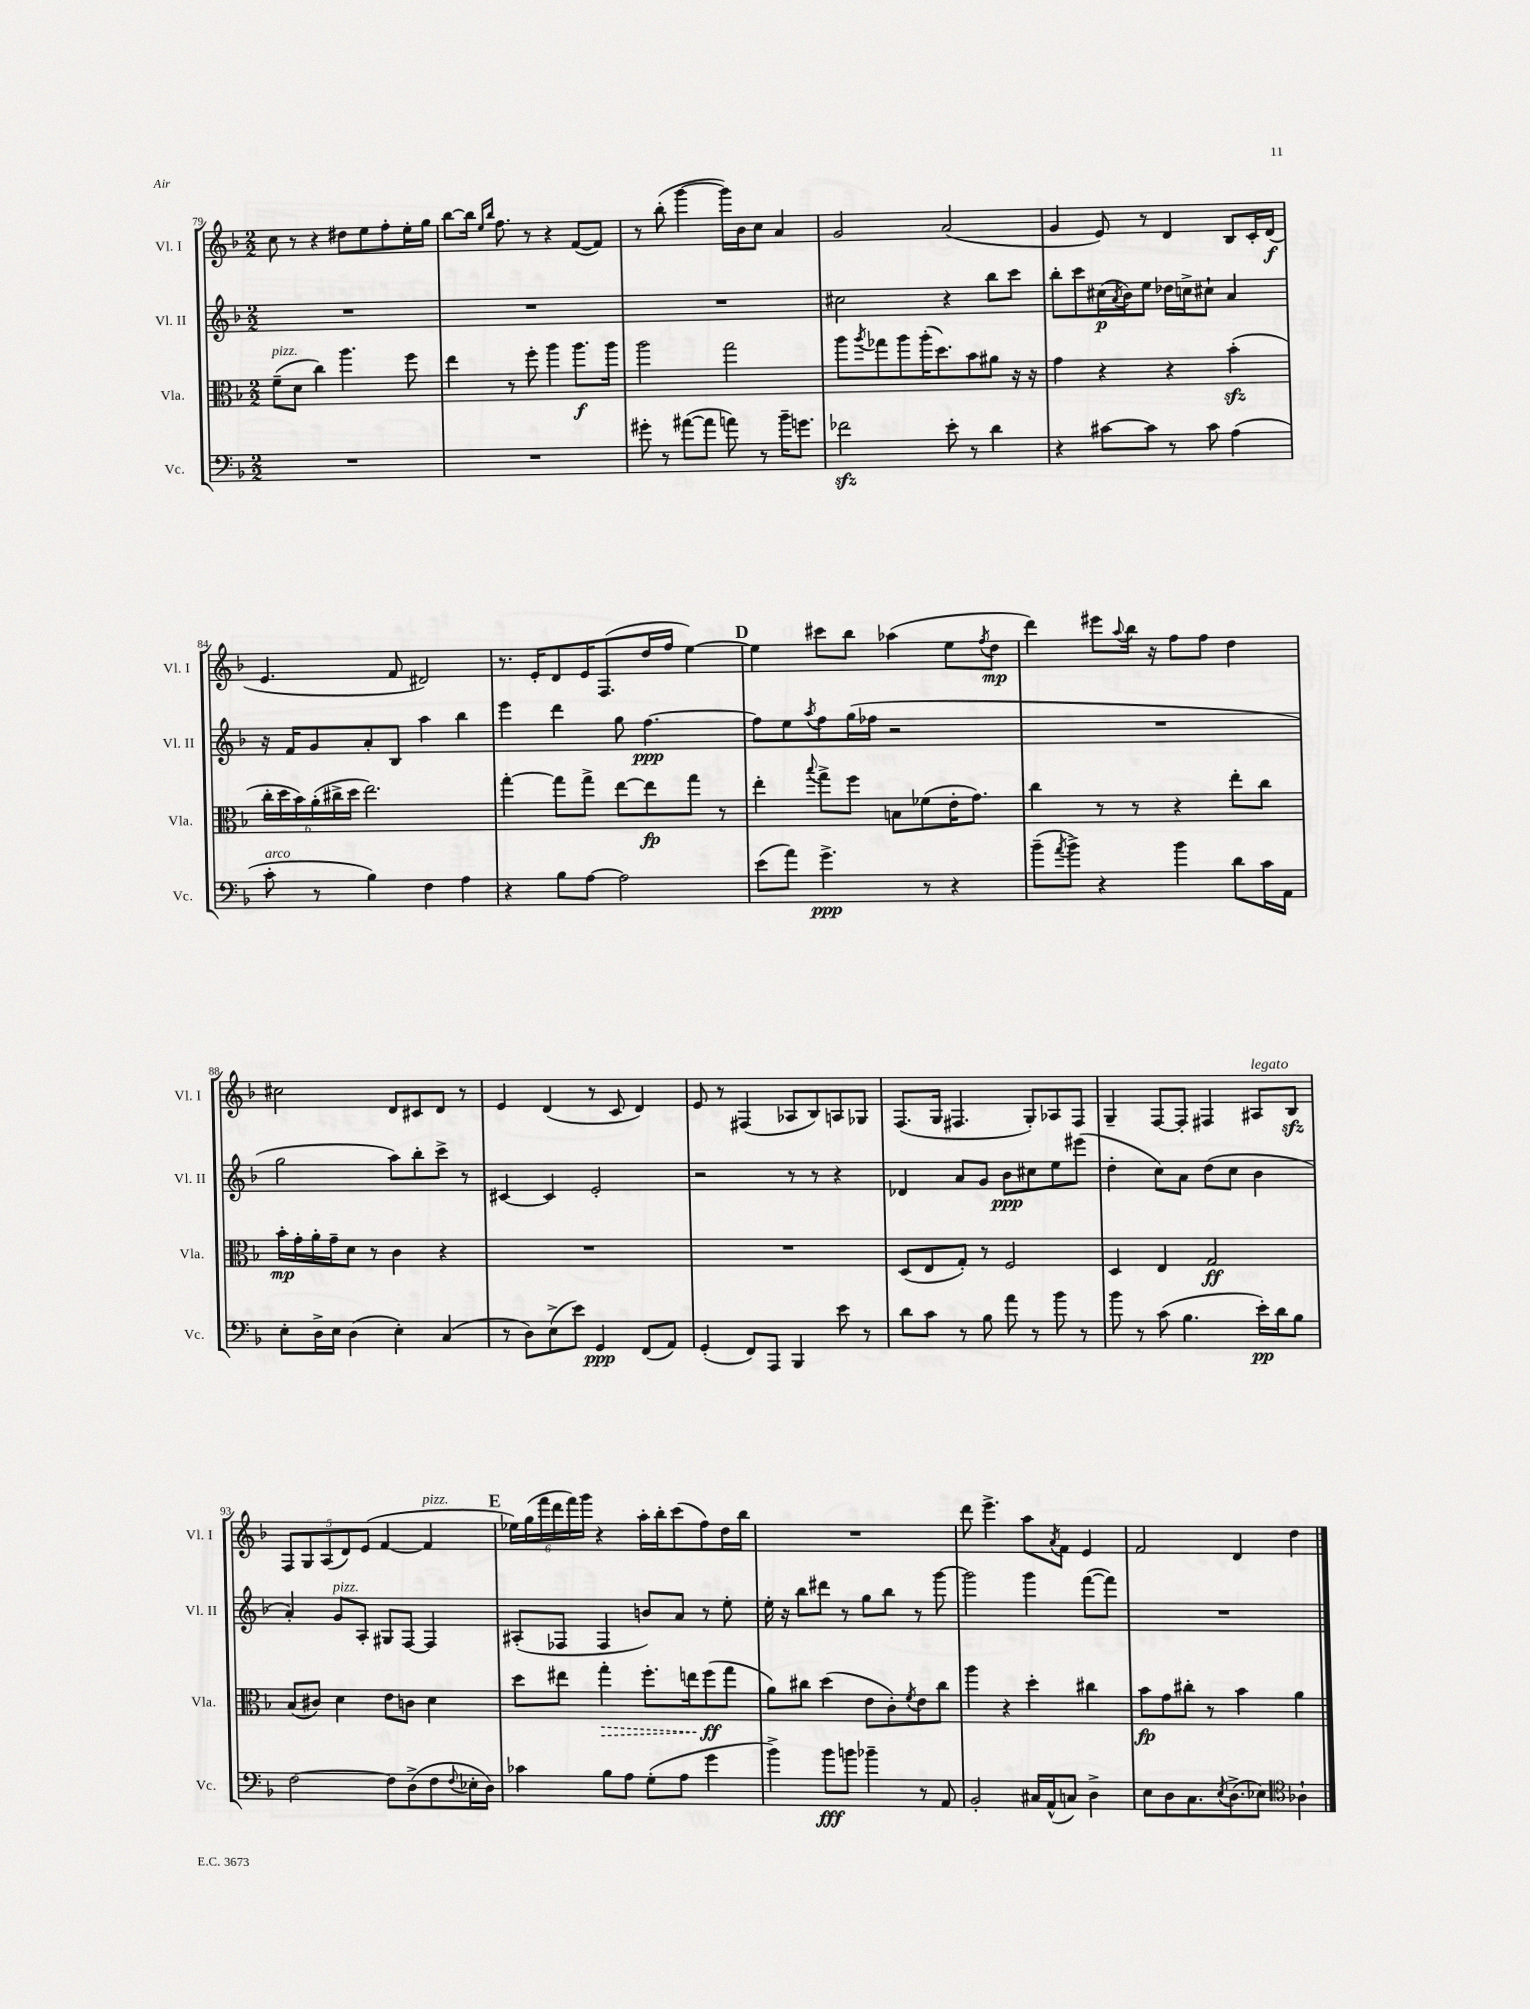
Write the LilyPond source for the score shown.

<<
\new StaffGroup <<
\new Staff = "s0" \with { instrumentName = "Vl. I" shortInstrumentName = "Vl. I" } {
    \clef treble \key f \major \numericTimeSignature \time 2/2
    c''8 r8 r4 dis''8 e''8 f''8-. e''16-. g''16 |
    bes''8~ bes''16 \grace { e''16 bes''16 } f''8. r8 r4 f'8~( f'8) |
    r8 bes''8-.( g'''4~ g'''16) bes'16 c''8 a'4 |
    g'2 a'2( |
    g'4 e'8) r8 d'4 bes8 c'16-. d'16\f( |
    e'4. f'8 dis'2) |
    r8. e'16-. d'8 e'16 f8.( d''16 f''16 e''4~) |
    \mark \markup { \bold "D" } e''4 cis'''8 bes''8 aes''4( e''8 \acciaccatura { f''8 } d''8\mp |
    d'''4) eis'''8 \appoggiatura { a''8 } bes''16 r16 f''8 f''8 d''4 |
    cis''2 d'8 cis'8 d'8 r8 |
    e'4 d'4( r8 c'8 d'4) |
    e'8 r8 fis4( aes8 bes8) a8 ges8 |
    f8.( g16 fis4. g8-.) aes8 fis8 |
    g4-- f8~ f8-. fis4 ais8^\markup { \italic "legato" } bes8\sfz |
    \tuplet 5/4 { f8 g8 a8( d'8) e'8( } f'4~ f'4^\markup { \italic "pizz." } |
    \mark \markup { \bold "E" } \tuplet 6/4 { ees''16) g''16( f'''16 d'''16 f'''16) g'''16 } r4 a''16-. bes''16-. c'''8( f''8) d''16 bes''16 |
    R1 |
    d'''8 e'''4.-> a''8 \acciaccatura { a'8 } f'8 e'4 |
    f'2 d'4 d''4 \bar "|." |
}
\new Staff = "s1" \with { instrumentName = "Vl. II" shortInstrumentName = "Vl. II" } {
    \clef treble \key f \major \numericTimeSignature \time 2/2
    R1 |
    R1 |
    R1 |
    cis''2 r4 bes''8 c'''8 |
    bes''8-. c'''8 cis''16\p( \acciaccatura { a'8 } bes'16) e''8 des''16 c''16-> cis''8-! a'4 |
    r16 f'16 g'8 a'8-. bes8 a''4 bes''4 |
    e'''4 d'''4 g''8 f''4.~\ppp |
    \mark \markup { \bold "D" } f''8 e''8 \acciaccatura { a''8 } f''8 g''16( fes''16 r2 |
    R1 |
    g''2 a''8) bes''8-. c'''8-> r8 |
    cis'4~ cis'4 e'2-. |
    r2 r8 r8 r4 |
    des'4 a'8 g'8 bes'8\ppp cis''8 e''8 eis'''8( |
    d''4-. c''8) a'8 d''8( c''8 bes'4 |
    a'4-.) g'8^\markup { \italic "pizz." } a8-. gis8 f8~ f4 |
    \mark \markup { \bold "E" } ais8-.( fes8 fes4 b'8) a'8 r8 e''8-. |
    e''16-. r16 bes''8 dis'''8 r8 g''8 bes''8 r8 g'''8~ |
    g'''2 g'''4 f'''8~( f'''8) |
    R1 \bar "|." |
}
\new Staff = "s2" \with { instrumentName = "Vla." shortInstrumentName = "Vla." } {
    \clef alto \key f \major \numericTimeSignature \time 2/2
    f'8--^\markup { \italic "pizz." }( d'8 c''4) a''4. f''8 |
    e''4 r8 f''8-. a''4 a''8.\f a''16 |
    a''2 g''2 |
    a''8 \acciaccatura { a''8 } ges''8 a''8 a''16-.( d''8.) bes'8 ais'8 r16 r16 |
    g'4 r4 r4 bes'4-.\sfz( |
    \tuplet 6/4 { c''16-. d''16 bes'16) a'16-.( cis''16-> d''16 } e''2.) |
    g''4~-. g''8 g''8-> e''8~ e''8\fp g''8 r8 |
    \mark \markup { \bold "D" } e''4-. \appoggiatura { bes''8 } g''8-> f''8 b8 fes'8( e'16-. g'8.) |
    c''4 r8 r8 r4 e''8-. c''8 |
    bes'16-.\mp g'16-. a'16-. g'16-- d'8 r8 c'4 r4 |
    R1 |
    R1 |
    d8( e8 g8-.) r8 f2 |
    d4 e4 g2\ff |
    bes8( cis'8) d'4 e'8 c'8 d'4 |
    \mark \markup { \bold "E" } d''8 eis''8 \once \override Hairpin.style = #'dashed-line g''4-.\> f''8.-. e''16 f''8\ff\!( g''8 |
    a'8) cis''8 d''4( e'8 c'8-.) \acciaccatura { f'8 } e'8 cis''8 |
    a''4 r4 d''4-. cis''4 |
    bes'8\fp g'8 cis''8-. r8 bes'4 a'4 \bar "|." |
}
\new Staff = "s3" \with { instrumentName = "Vc." shortInstrumentName = "Vc." } {
    \clef bass \key f \major \numericTimeSignature \time 2/2
    R1 |
    R1 |
    gis'8-. r8 ais'8~( ais'8 a'8) r8 bes'16-- g'8. |
    fes'2\sfz e'8-. r8 d'4 |
    r4 cis'8~ cis'8 r8 cis'8 a4( |
    c'8-.^\markup { \italic "arco" } r8 bes4) f4 a4 |
    r4 bes8 a8~ a2 |
    \mark \markup { \bold "D" } e'8( a'8) g'4.->\ppp r8 r4 |
    bes'8--( \acciaccatura { a'8 } bes'8->) r4 bes'4 d'8 c'16 a,16 |
    e8-. d16-> e16 d4( e4-.) c4( |
    r8 d8) e8->( e'8) g,4\ppp f,8( a,8) |
    g,4-.( f,8) a,,8 bes,,4 e'8 r8 |
    d'8 c'8 r8 bes8 a'8 r8 bes'8 r8 |
    bes'8 r8 c'8( bes4. e'16-.\pp) d'16 bes8 |
    f2~ f8 d8->( f8 \appoggiatura { f8 } ees16-. d16) |
    \mark \markup { \bold "E" } ces'4 bes8 a8 g8-.( a8 g'4 |
    bes'4->) bes'8\fff b'8 bes'4-- r8 a,8 |
    bes,2-. cis16 a,16-^( c8) d4-> |
    e8 d8 c8. \acciaccatura { e8 } d8.->( ees8) \clef tenor aes4-! \bar "|." |
}
>>
>>
\layout { \context { \Score currentBarNumber = #79 } }
